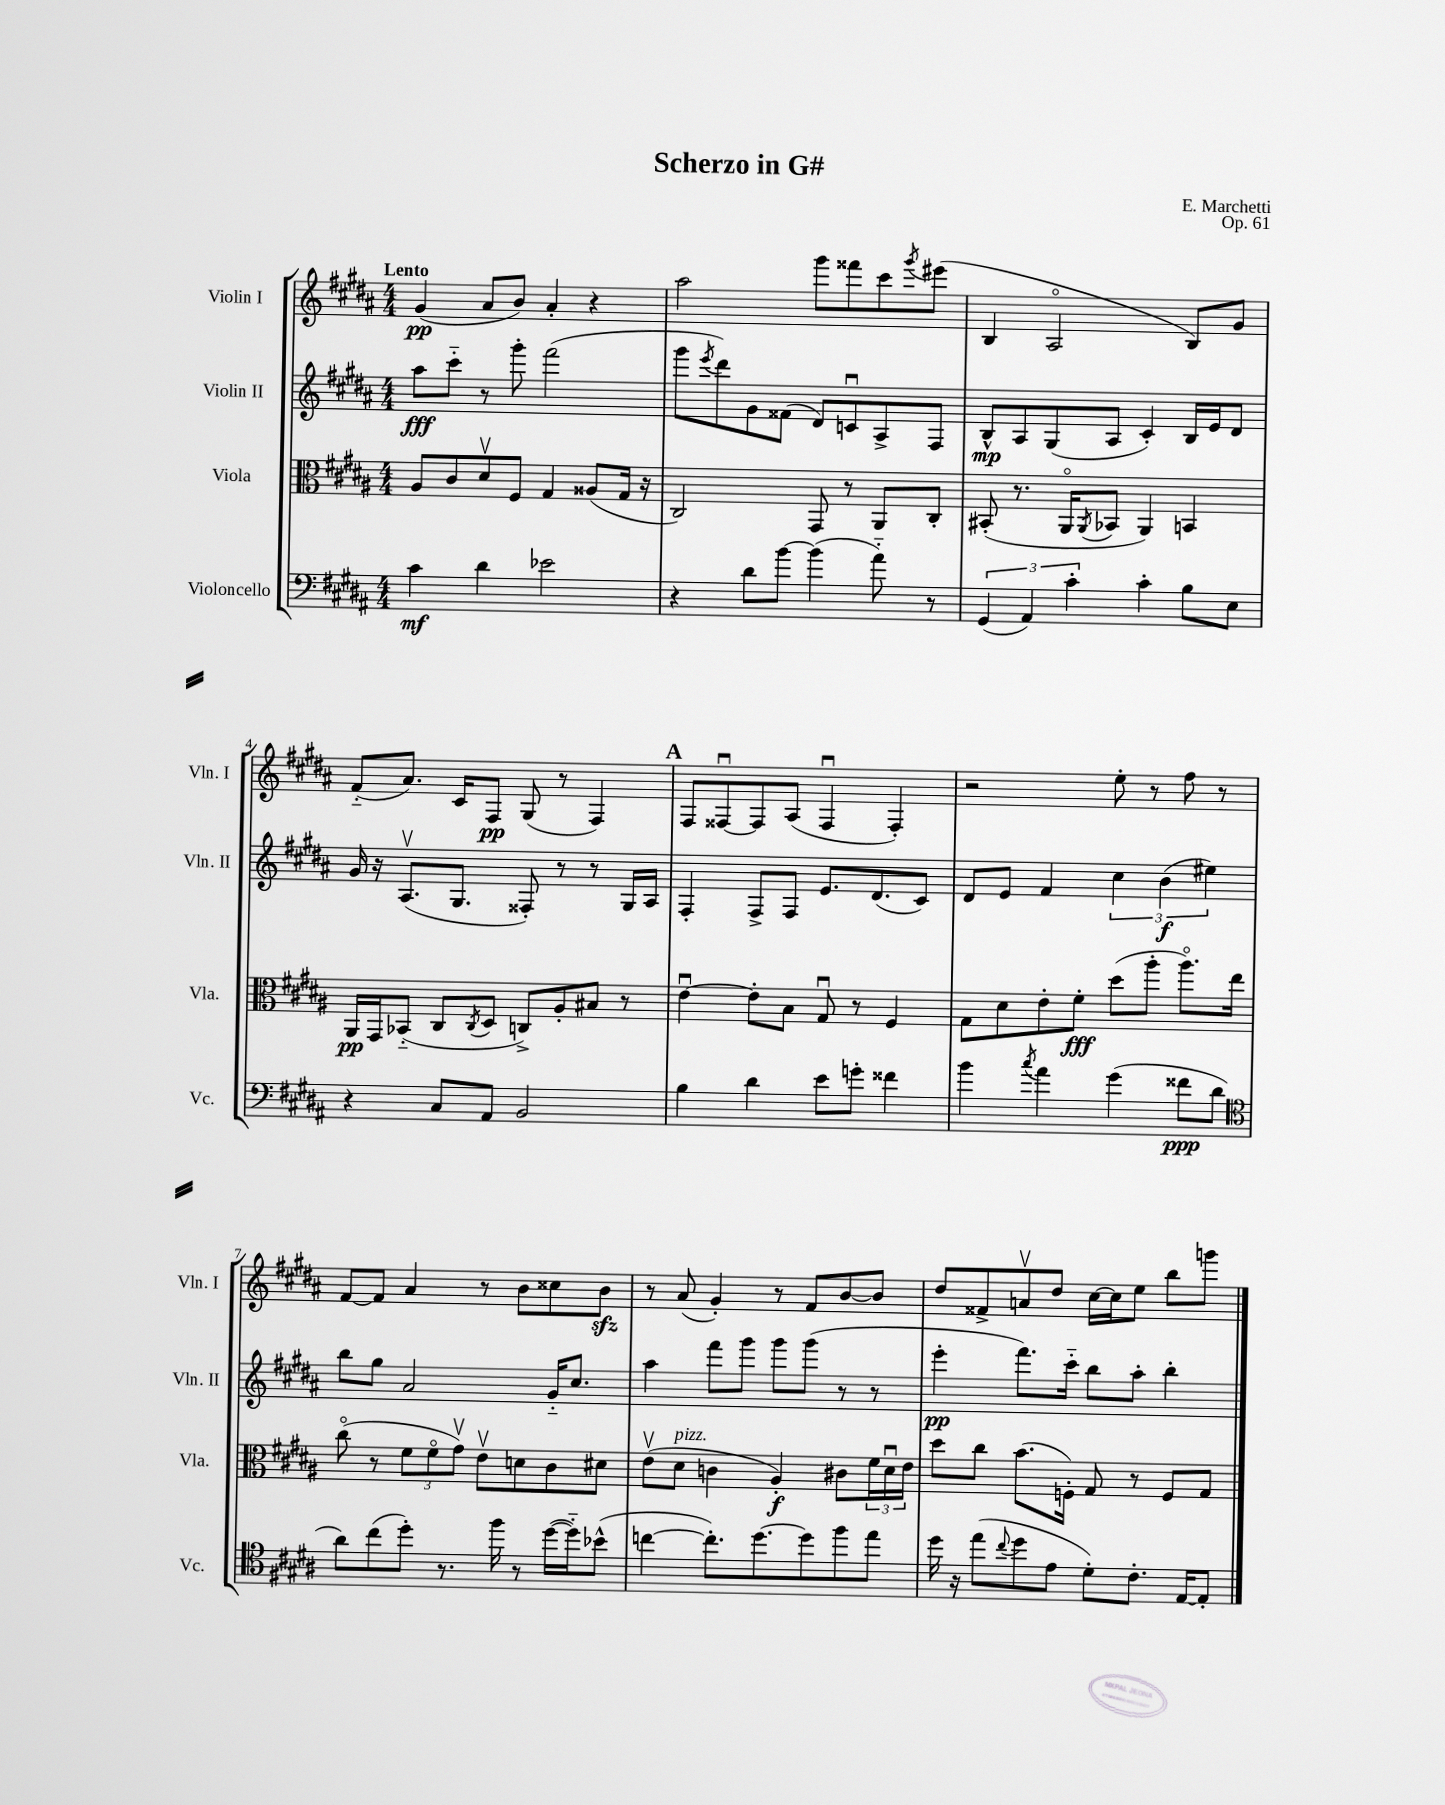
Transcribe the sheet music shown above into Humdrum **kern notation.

**kern	**dynam	**kern	**dynam	**kern	**dynam	**kern	**dynam
*part4	*part4	*part3	*part3	*part2	*part2	*part1	*part1
*staff4	*staff4	*staff3	*staff3	*staff2	*staff2	*staff1	*staff1
*I"Violoncello	*	*I"Viola	*	*I"Violin II	*	*I"Violin I	*
*I'Vc.	*	*I'Vla.	*	*I'Vln. II	*	*I'Vln. I	*
*clefF4	*	*clefC3	*	*clefG2	*	*clefG2	*
*k[f#c#g#d#a#]	*	*k[f#c#g#d#a#]	*	*k[f#c#g#d#a#]	*	*k[f#c#g#d#a#]	*
*M4/4	*	*M4/4	*	*M4/4	*	*M4/4	*
=1	=1	=1	=1	=1	=1	=1	=1
!	!	!	!	!	!	!LO:TX:a:B:t=Lento	!
4c#\	mf	8A#/L	.	8aa#\L	fff	(4g#/	pp
.	.	8c#/	.	8ccc#\J	.	.	.
4d#\	.	8d#v/	.	8r	.	8a#/L	.
.	.	8F#/J	.	8ggg#'\	.	8b/J)	.
2e-X\	.	4G#/	.	(2fff#\	.	4a#'/	.
.	.	(8A##X/L	.	.	.	4r	.
.	.	16G#/Jk	.	.	.	.	.
.	.	16r	.	.	.	.	.
=2	=2	=2	=2	=2	=2	=2	=2
4r	.	2C#/)	.	8ggg#\L	.	2aa#\	.
.	.	.	.	8qeee/	.	.	.
.	.	.	.	8ddd#\)	.	.	.
8d#\L	.	.	.	8g#\	.	.	.
[8b\J	.	.	.	(8f##X\J	.	.	.
(4b\]	.	8GG#/	.	8d#/L)	.	8ggg#\L	.
.	.	8r	.	8cnu/	.	8fff##X\	.
8a#\)	.	8AA#/L	.	8A#^/	.	8ccc#\	.
.	.	.	.	.	.	8qggg#/	.
8r	.	8C#'/J	.	8F#/J	.	(8eee#X\J	.
=3	=3	=3	=3	=3	=3	=3	=3
(6GG#/	.	(8BB#X'/	.	8B^^/L	mp	4B/	.
.	.	8.r	.	8A#/	.	.	.
6AA#/)	.	.	.	.	.	.	.
.	.	.	.	(8G#/	.	2A#/	.
.	.	16AA#/KL	.	.	.	.	.
6c#'\	.	.	.	.	.	.	.
.	.	8qAA#/	.	.	.	.	.
.	.	8BB-X/J	.	8A#/J	.	.	.
4c#'\	.	4AA#/)	.	4c#'/)	.	.	.
8B\L	.	4BBn/	.	16B/LL	.	8B/L)	.
.	.	.	.	16e/J	.	.	.
8E\J	.	.	.	8d#/J	.	8g#/J	.
!!LO:LB:g=z
=4	=4	=4	=4	=4	=4	=4	=4
4r	.	16AA#/LL	pp	16g#/	.	(8f#/L	.
.	.	16GG#/J	.	16r	.	.	.
.	.	(8BB-X/J	.	(8.A#v/L	.	8.a#/J)	.
8C#/L	.	8C#/L	.	.	.	.	.
.	.	.	.	8.G#/J	.	16c#/KL	.
.	.	8qC#/	.	.	.	.	.
8AA#/J	.	8D#/J	.	.	.	8F#/J	pp
2BB/	.	8Cn^/L)	.	8F##X'/)	.	(8G#/	.
.	.	8A#'/	.	8r	.	8r	.
.	.	8B#X/J	.	8r	.	4F#/)	.
.	.	8r	.	16G#/LL	.	.	.
.	.	.	.	16A#/JJ	.	.	.
!!LO:REH:place=s1:t=A
=5	=5	=5	=5	=5	=5	=5	=5
4B\	.	[4eu\	.	4F#'/	.	8F#/L	.
.	.	.	.	.	.	[8F##Xu/	.
4d#\	.	8e'\L]	.	8F#^/L	.	8F##/]	.
.	.	8B\J	.	8F#/J	.	(8A#/J	.
8e\L	.	8G#u/	.	8.e/L	.	4F##u/	.
8gn'\J	.	8r	.	.	.	.	.
.	.	.	.	(8.d#/	.	.	.
4f##X\	.	4F#/	.	.	.	4F##'/)	.
.	.	.	.	8c#/J)	.	.	.
=6	=6	=6	=6	=6	=6	=6	=6
4b\	.	8G#\L	.	8d#/L	.	2r	.
.	.	8d#\	.	8e/J	.	.	.
8qcc#/	.	.	.	.	.	.	.
4a#\	.	8e'\	.	4f#/	.	.	.
.	.	8f#'\J	fff	.	.	.	.
(4g#\	.	(8dd#\L	.	6cc#\	.	8ee'\	.
.	.	8aa#'\J	.	.	.	8r	.
.	.	.	.	(6b\	f	.	.
8f##X\L	ppp	8.aa#\L)	.	.	.	8ff#\	.
.	.	.	.	6ee#X\)	.	.	.
8d#\J	.	.	.	.	.	8r	.
.	.	16ee\Jk	.	.	.	.	.
!!LO:LB:g=z
=7	=7	=7	=7	=7	=7	=7	=7
*clefC4	*	*	*	*	*	*	*
8a#\L)	.	(8cc#\	.	8bb\L	.	[8f#/L	.
(8cc#\	.	8r	.	8gg#\J	.	8f#/J]	.
8dd#'\J)	.	12f#\L	.	2a#/	.	4a#/	.
.	.	12f#\	.	.	.	.	.
8.r	.	.	.	.	.	.	.
.	.	12g#v\J)	.	.	.	.	.
.	.	8ev\L	.	.	.	8r	.
16ff#\	.	.	.	.	.	.	.
8r	.	8dn\	.	.	.	8b\L	.
([16dd#\LL	.	8c#\	.	16g#/KL	.	8cc##X\	.
16dd#\J])	.	.	.	8.cc#/J	.	.	.
(8b-X^^\J	.	8d#X\J	.	.	.	8bzz\J	.
=8	=8	=8	=8	=8	=8	=8	=8
[4ccn\	.	(8ev\L	.	4aa#\	.	8r	.
!	!	!LO:TX:a:i:t=pizz.	!	!	!	!	!
.	.	8d#\J	.	.	.	(8a#/	.
8.cc'\L])	.	4cn\	.	8fff#\L	.	4g#'/)	.
.	.	.	.	8ggg#\J	.	.	.
[8.dd#\	.	.	.	.	.	.	.
.	.	4A#'/)	f	8ggg#\L	.	8r	.
8dd#\]	.	.	.	(8ggg#\J	.	8f#/L	.
8ff#\	.	8c#X\L	.	8r	.	[8b/	.
8ee\J	.	24f#\L	.	8r	.	8b/J]	.
.	.	24d#u\	.	.	.	.	.
.	.	24e\JJ	.	.	.	.	.
=9	=9	=9	=9	=9	=9	=9	=9
16dd#\	.	8dd#\L	.	4eee'\	pp	8dd#/L	.
16r	.	.	.	.	.	.	.
(8ee\L	.	8cc#\J	.	.	.	8f##X^/	.
8qqcc#/	.	.	.	.	.	.	.
8dd#\	.	(8.b\L	.	8.fff#\L)	.	8anv/	.
8e\J	.	.	.	.	.	8dd#/J	.
.	.	16Fn'\Jk)	.	16ccc#\Jk	.	.	.
8d#'\L)	.	8G#/	.	8bb\L	.	[16cc#\LL	.
.	.	.	.	.	.	16cc#\J]	.
8.c#'\J	.	8r	.	8aa#'\J	.	8ee\J	.
.	.	8F/L	.	4bb'\	.	8bb\L	.
[16E/KL	.	.	.	.	.	.	.
8E'/J]	.	8G#/J	.	.	.	8gggn\J	.
==	==	==	==	==	==	==	==
*-	*-	*-	*-	*-	*-	*-	*-
